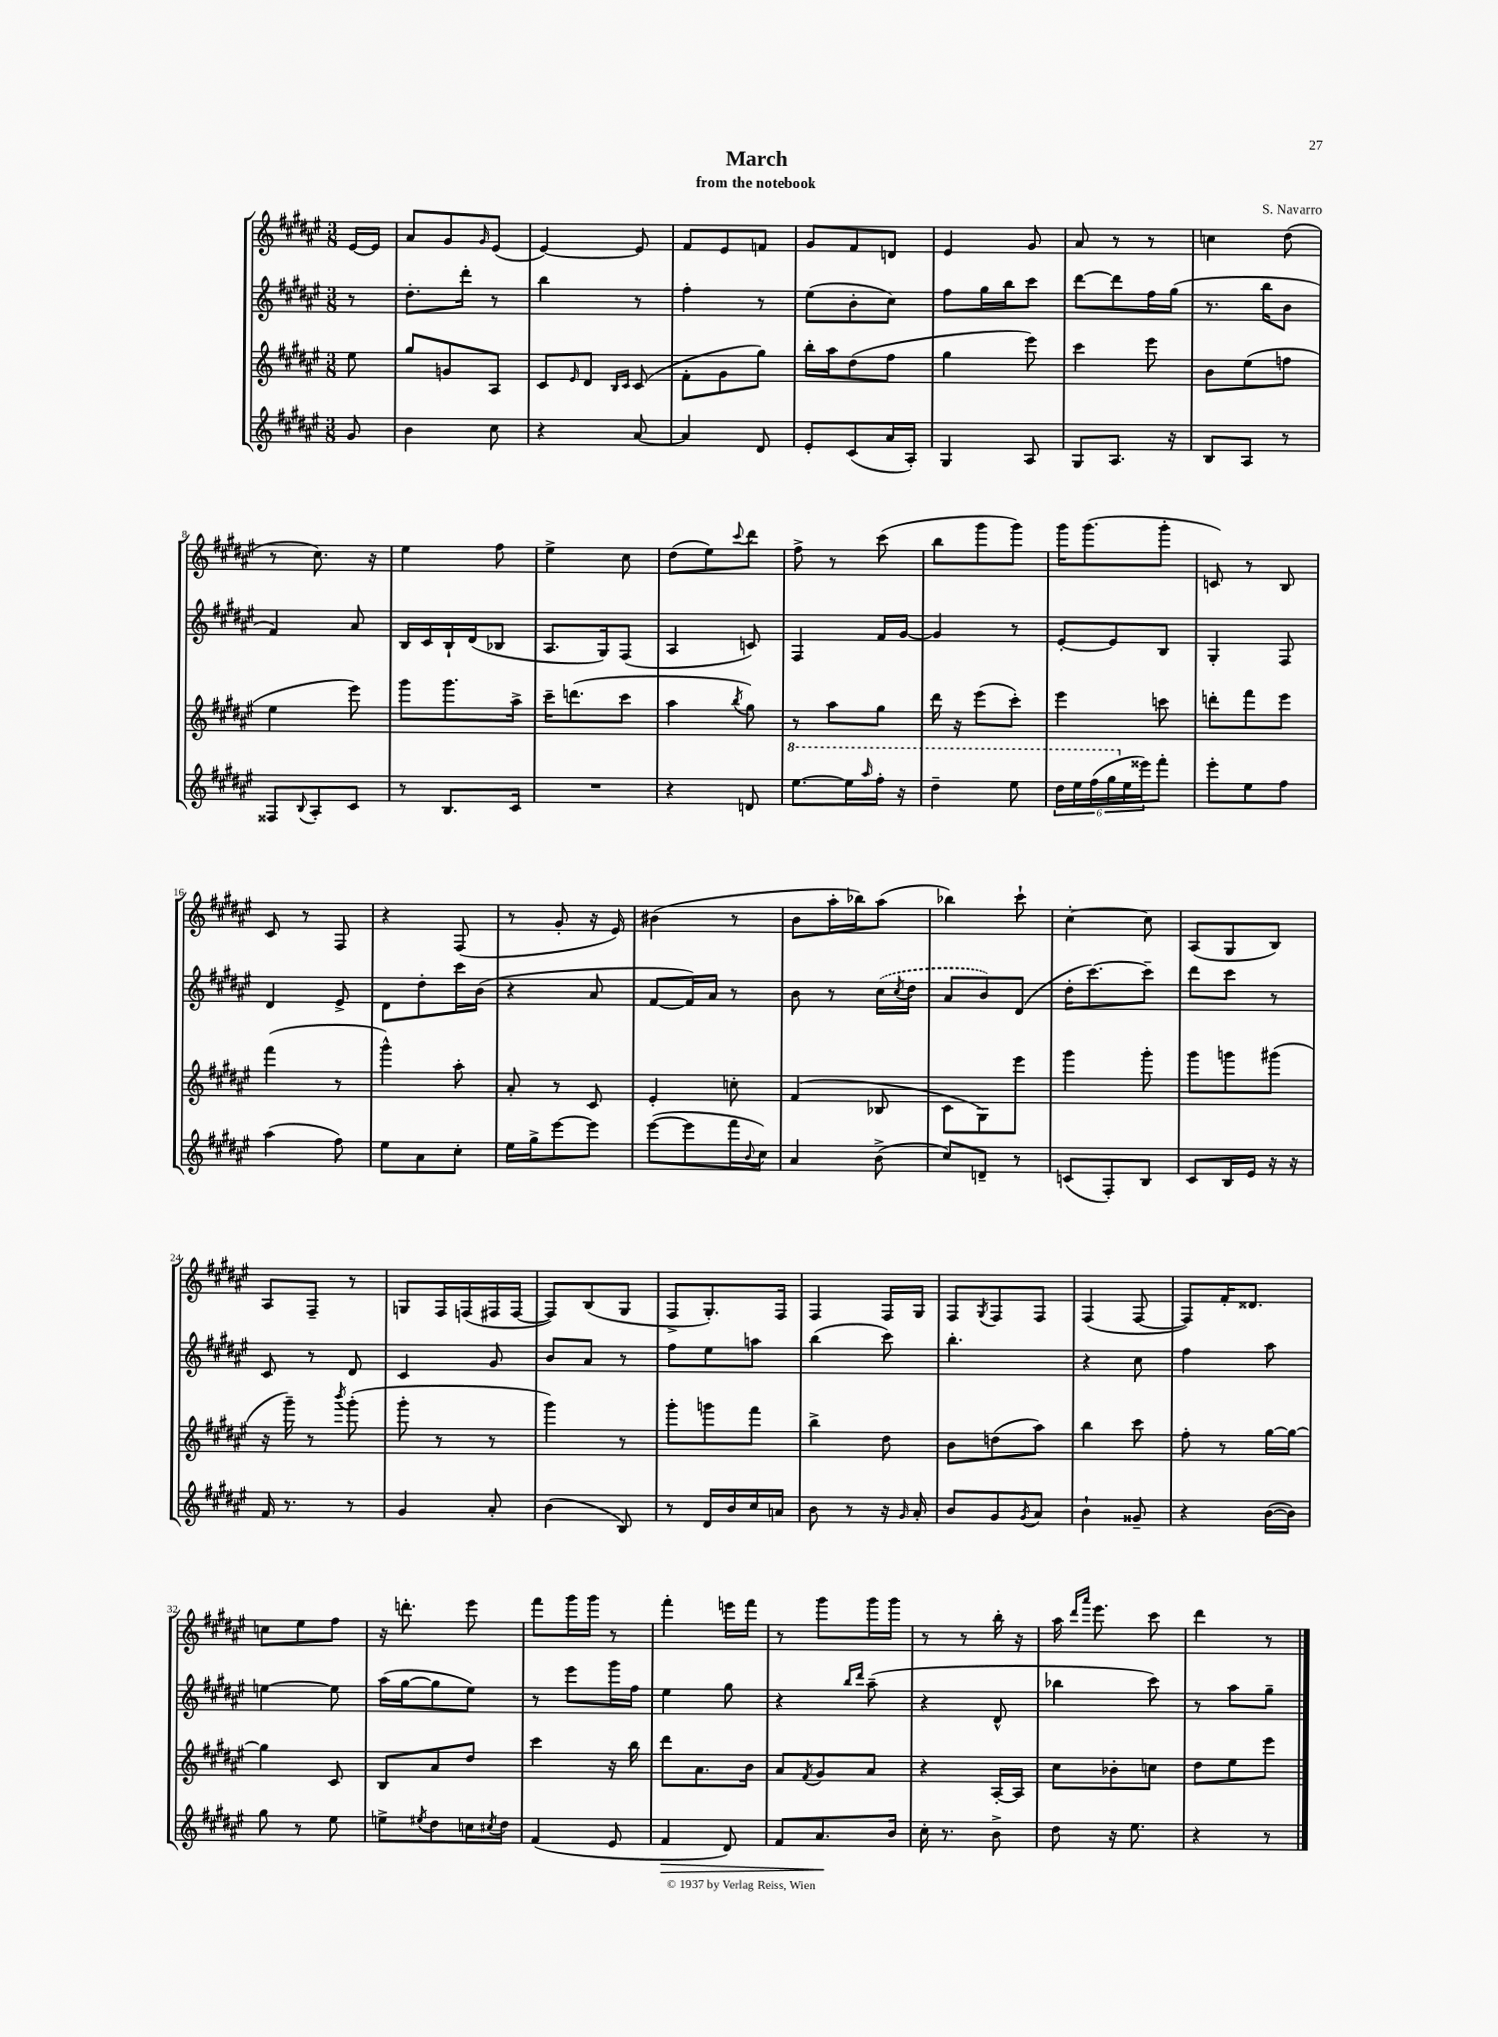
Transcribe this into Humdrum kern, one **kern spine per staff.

**kern	**dynam	**kern	**kern	**kern
*part4	*part4	*part3	*part2	*part1
*staff4	*staff4	*staff3	*staff2	*staff1
*clefG2	*	*clefG2	*clefG2	*clefG2
*k[f#c#g#d#a#e#]	*	*k[f#c#g#d#a#e#]	*k[f#c#g#d#a#e#]	*k[f#c#g#d#a#e#]
*M3/8	*	*M3/8	*M3/8	*M3/8
=	=	=	=	=
8g#/	.	8ee#\	8r	[16e#/LL
.	.	.	.	16e#/JJ]
=1	=1	=1	=1	=1
4b\	.	8gg#/L	8.dd#'\L	8a#/L
.	.	8gn/	.	8g#/
.	.	.	16ddd#'\Jk	.
.	.	.	.	16qqg#/
8cc#\	.	8A#/J	8r	(8e#/J
=2	=2	=2	=2	=2
4r	.	8c#/L	4bb\	[4e#/)
.	.	16qqe#/	.	.
.	.	8d#/J	.	.
.	.	16qqB/LL	.	.
.	.	16qqc#/JJ	.	.
[8a#/	.	(8c#/	8r	8e#/]
=3	=3	=3	=3	=3
4a#/]	.	8f#'\L	4ff#'\	8f#/L
.	.	8g#\	.	8e#/
8d#/	.	8gg#\J)	8r	8fn/J
=4	=4	=4	=4	=4
8e#'/L	.	16bb'\LL	(8ee#\L	8g#/L
.	.	16aa#\J	.	.
(8c#/	.	(8dd#\	8b'\	8f#/
16a#/L	.	8ff#\J	8cc#\J)	8dn/J
16A#'/JJ)	.	.	.	.
=5	=5	=5	=5	=5
4G#/	.	4gg#\	8ff#\L	4e#/
.	.	.	16gg#\L	.
.	.	.	16bb\J	.
8A#/	.	8eee#\)	8ccc#\J	8g#/
=6	=6	=6	=6	=6
8G#/L	.	4ccc#\	[8ddd#\L	8a#/
8.A#/J	.	.	8ddd#\]	8r
.	.	8eee#\	16ff#\L	8r
16r	.	.	(16gg#\JJ	.
=7	=7	=7	=7	=7
8B/L	.	8b\L	8.r	4ccn\
8A#/J	.	(8ee#\	.	.
.	.	.	16bb\KL	.
8r	.	8ffn\J	8b\J	(8dd#\
!!LO:LB:g=z
=8	=8	=8	=8	=8
8F##X/L	.	4ee#\	4f#/)	8r
8qqB/	.	.	.	.
8A#'/	.	.	.	8.cc#\)
8c#/J	.	8eee#\)	8a#/	.
.	.	.	.	16r
=9	=9	=9	=9	=9
8r	.	8ggg#\L	16B/LL	4ee#\
.	.	.	16c#/	.
8.B/L	.	8.ggg#\	16B`/	.
.	.	.	(16d#/J	.
.	.	.	8B-X/J	8ff#\
16c#/Jk	.	16aa#^\Jk	.	.
=10	=10	=10	=10	=10
4.r	.	16ccc#~\KL	8.A#/L	4ee#^\
.	.	(8.dddn\	.	.
.	.	.	16G#/k)	.
.	.	8ccc#\J	(8F#/J	8cc#\
=11	=11	=11	=11	=11
4r	.	4aa#\	4A#/	(8dd#\L
.	.	.	.	8ee#\)
.	.	8qbb/	.	8qqccc#/
8dn/	.	8gg#\)	8cn/)	8ddd#\J
=12	=12	=12	=12	=12
*8va	*	*	*	*
[8.eee#\L	.	8r	4F#/	8ff#^\
.	.	8aa#\L	.	8r
16eee#\L]	.	.	.	.
16qqaaa#/	.	.	.	.
16fff#'\JJ	.	8gg#\J	16f#/LL	(8ccc#\
16r	.	.	[16g#/JJ	.
=13	=13	=13	=13	=13
4ddd#~\	.	16ddd#\	4g#/]	8bb\L
.	.	16r	.	.
.	.	(8eee#\L	.	8ggg#\
8eee#\	.	8ccc#'\J)	8r	8ggg#\J)
=14	=14	=14	=14	=14
24ddd#\LL	.	4eee#\	[8e#'/L	16ggg#\KL
24eee#\	.	.	.	.
.	.	.	.	(8.ggg#\
(24fff#\	.	.	.	.
24ggg#\	.	.	8e#/]	.
*X8va	*	*	*	*
24ee#\	.	.	.	.
24eee##X\J)	.	.	.	.
8fff#'\J	.	8cccn\	8B/J	8ggg#'\J
=15	=15	=15	=15	=15
8eee#'\L	.	8dddn'\L	4G#'/	8cn/)
8ee#\	.	8fff#\	.	8r
8ff#\J	.	8eee#\J	8F#/	8B/
!!LO:LB:g=z
=16	=16	=16	=16	=16
(4aa#\	.	(4fff#\	4d#/	8c#/
.	.	.	.	8r
8ff#\)	.	8r	8e#^/	8F#/
=17	=17	=17	=17	=17
8ee#\L	.	4ggg#^^\)	8d#\L	4r
8a#\	.	.	8dd#'\	.
8cc#'\J	.	8aa#'\	16ccc#\L	(8F#/
.	.	.	(16b\JJ	.
=18	=18	=18	=18	=18
16ee#\LL	.	8a#'/	4r	8r
16gg#^\J	.	.	.	.
[8eee#\	.	8r	.	8g#'/
8eee#\J]	.	8c#/	8a#/	16r
.	.	.	.	16e#/)
=19	=19	=19	=19	=19
([8eee#\L	.	4e#'/	[8f#/L	(4b#X\
8eee#\]	.	.	16f#/L])	.
.	.	.	16a#/JJ	.
16fff#\L	.	8ccn'\	8r	8r
8qqb/	.	.	.	.
16cc#\JJ)	.	.	.	.
=20	=20	=20	=20	=20
4a#/	.	(4f#/	8b\	8b\L
.	.	.	8r	16aa#'\L
.	.	.	.	16bb-X\J)
(8b^\	.	8B-X/	(16cc#\LL	(8aa#\J
.	.	.	8qcc#/	.
.	.	.	16dd#\JJ	.
=21	=21	=21	=21	=21
8cc#/L)	.	8c#\L	8a#/L	4bb-X\)
8dn~/J	.	8G#\)	8b/)	.
8r	.	8eee#\J	(8d#/J	8ccc#`\
=22	=22	=22	=22	=22
(8cn/L	.	4ggg#\	16dd#'\KL	[4cc#'\
.	.	.	[8.ccc#\)	.
8F#'/)	.	.	.	.
8B/J	.	8ggg#'\	8ccc#~\J]	8cc#\]
=23	=23	=23	=23	=23
8c#/L	.	8ggg#\L	8ddd#\L	(8A#/L
16B/L	.	8gggn\	8ccc#\J	8G#/
16e#/JJ	.	.	.	.
16r	.	(8ggg#X\J	8r	8B/J)
16r	.	.	.	.
!!LO:LB:g=z
=24	=24	=24	=24	=24
16f#/	.	16r	8c#/	8A#/L
8.r	.	16ggg#~\)	.	.
.	.	8r	8r	8F#~/J
.	.	8qbbb/	.	.
8r	.	(8ggg#'\	8d#/	8r
=25	=25	=25	=25	=25
4g#/	.	8ggg#'\	4c#/	8Gn/L
.	.	8r	.	16F#/L
.	.	.	.	(16Fn/
8a#'/	.	8r	8g#/	16F#X/
.	.	.	.	[16F#/JJ
=26	=26	=26	=26	=26
(4b\	.	4ggg#\)	8b/L	8F#/L])
.	.	.	8a#/J	(8B/
8B/)	.	8r	8r	8G#/J
=27	=27	=27	=27	=27
8r	.	8ggg#'\L	8ff#\L	8F#^/L
16d#/LL	.	8gggn\	8ee#\	8.G#'/)
16b/	.	.	.	.
16cc#/	.	8fff#\J	8aan\J	.
16an/JJ	.	.	.	16F#/Jk
=28	=28	=28	=28	=28
8b\	.	4bb^\	(4bb\	4F#/
8r	.	.	.	.
16r	.	8dd#\	8ccc#\)	16F#/LL
16qqg#/	.	.	.	.
16a#'/	.	.	.	16G#/JJ
=29	=29	=29	=29	=29
8b/L	.	8b\L	4.bb'\	8F#/L
.	.	.	.	8qG#/
8g#/	.	(8ddn\	.	8F#/
8qg#/	.	.	.	.
8a#/J	.	8aa#\J)	.	8F#/J
=30	=30	=30	=30	=30
4b`\	.	4bb\	4r	(4F#/
8g##X~/	.	8ccc#\	8cc#\	[8F#/
=31	=31	=31	=31	=31
4r	.	8ff#'\	4ff#\	8F#/L])
.	.	8r	.	16f#'/K
.	.	.	.	8.d##X/J
([16b\LL	.	[16gg#\LL	8aa#\	.
16b\JJ])	.	16gg#\JJ_	.	.
!!LO:LB:g=z
=32	=32	=32	=32	=32
8gg#\	.	4gg#\]	[4een\	8ccn\L
8r	.	.	.	8ee#\
8ee#\	.	8c#/	8ee\]	8ff#\J
=33	=33	=33	=33	=33
8een^\L	.	8B/L	(16aa#\LL	16r
.	.	.	[16gg#\J	8.dddn'\
8qee#X/	.	.	.	.
8dd#\	.	8a#/	8gg#\]	.
16ccn\L	.	8dd#/J	8ee#\J)	8eee#\
8qcc#X/	.	.	.	.
16dd#\JJ	.	.	.	.
=34	=34	=34	=34	=34
(4f#/	.	4ccc#\	8r	8fff#\L
.	.	.	8eee#\L	16ggg#\L
.	.	.	.	16ggg#\JJ
8e#/	.	16r	16ggg#\L	8r
.	.	16bb\	16ff#\JJ	.
=35	=35	=35	=35	=35
!	!LO:HP:b	!	!	!
4f#/	>	8ddd#\L	4ee#\	4fff#'\
.	.	8.a#\	.	.
8d#/)	.	.	8gg#\	16eeen\LL
.	.	16b\Jk	.	16fff#\JJ
=36	=36	=36	=36	=36
8f#/L	.	8a#/L	4r	8r
.	.	8qf#/	.	.
8.a#/	.	8g#/	.	8ggg#\L
.	.	.	16qqbb/LL	.
.	.	.	16qqddd#/JJ	.
.	.	8a#/J	(8aa#~\	16ggg#\L
16b/Jk	]	.	.	16ggg#\JJ
=37	=37	=37	=37	=37
16cc#'\	.	4r	4r	8r
8.r	.	.	.	.
.	.	.	.	8r
8b^\	.	[16A#'/LL	8d#^^/	16bb'\
.	.	16A#/JJ]	.	16r
=38	=38	=38	=38	=38
8dd#\	.	8cc#\L	4bb-X\	16aa#\
.	.	.	.	16qqddd#/LL
.	.	.	.	16qqaaa#/JJ
.	.	.	.	8.eee#\
16r	.	8b-X'\	.	.
8.ee#\	.	.	.	.
.	.	8ccn\J	8ccc#\)	8ccc#\
=39	=39	=39	=39	=39
4r	.	8dd#\L	8r	4ddd#\
.	.	8ee#\	8aa#\L	.
8r	.	8eee#\J	8gg#~\J	8r
==	==	==	==	==
*-	*-	*-	*-	*-
